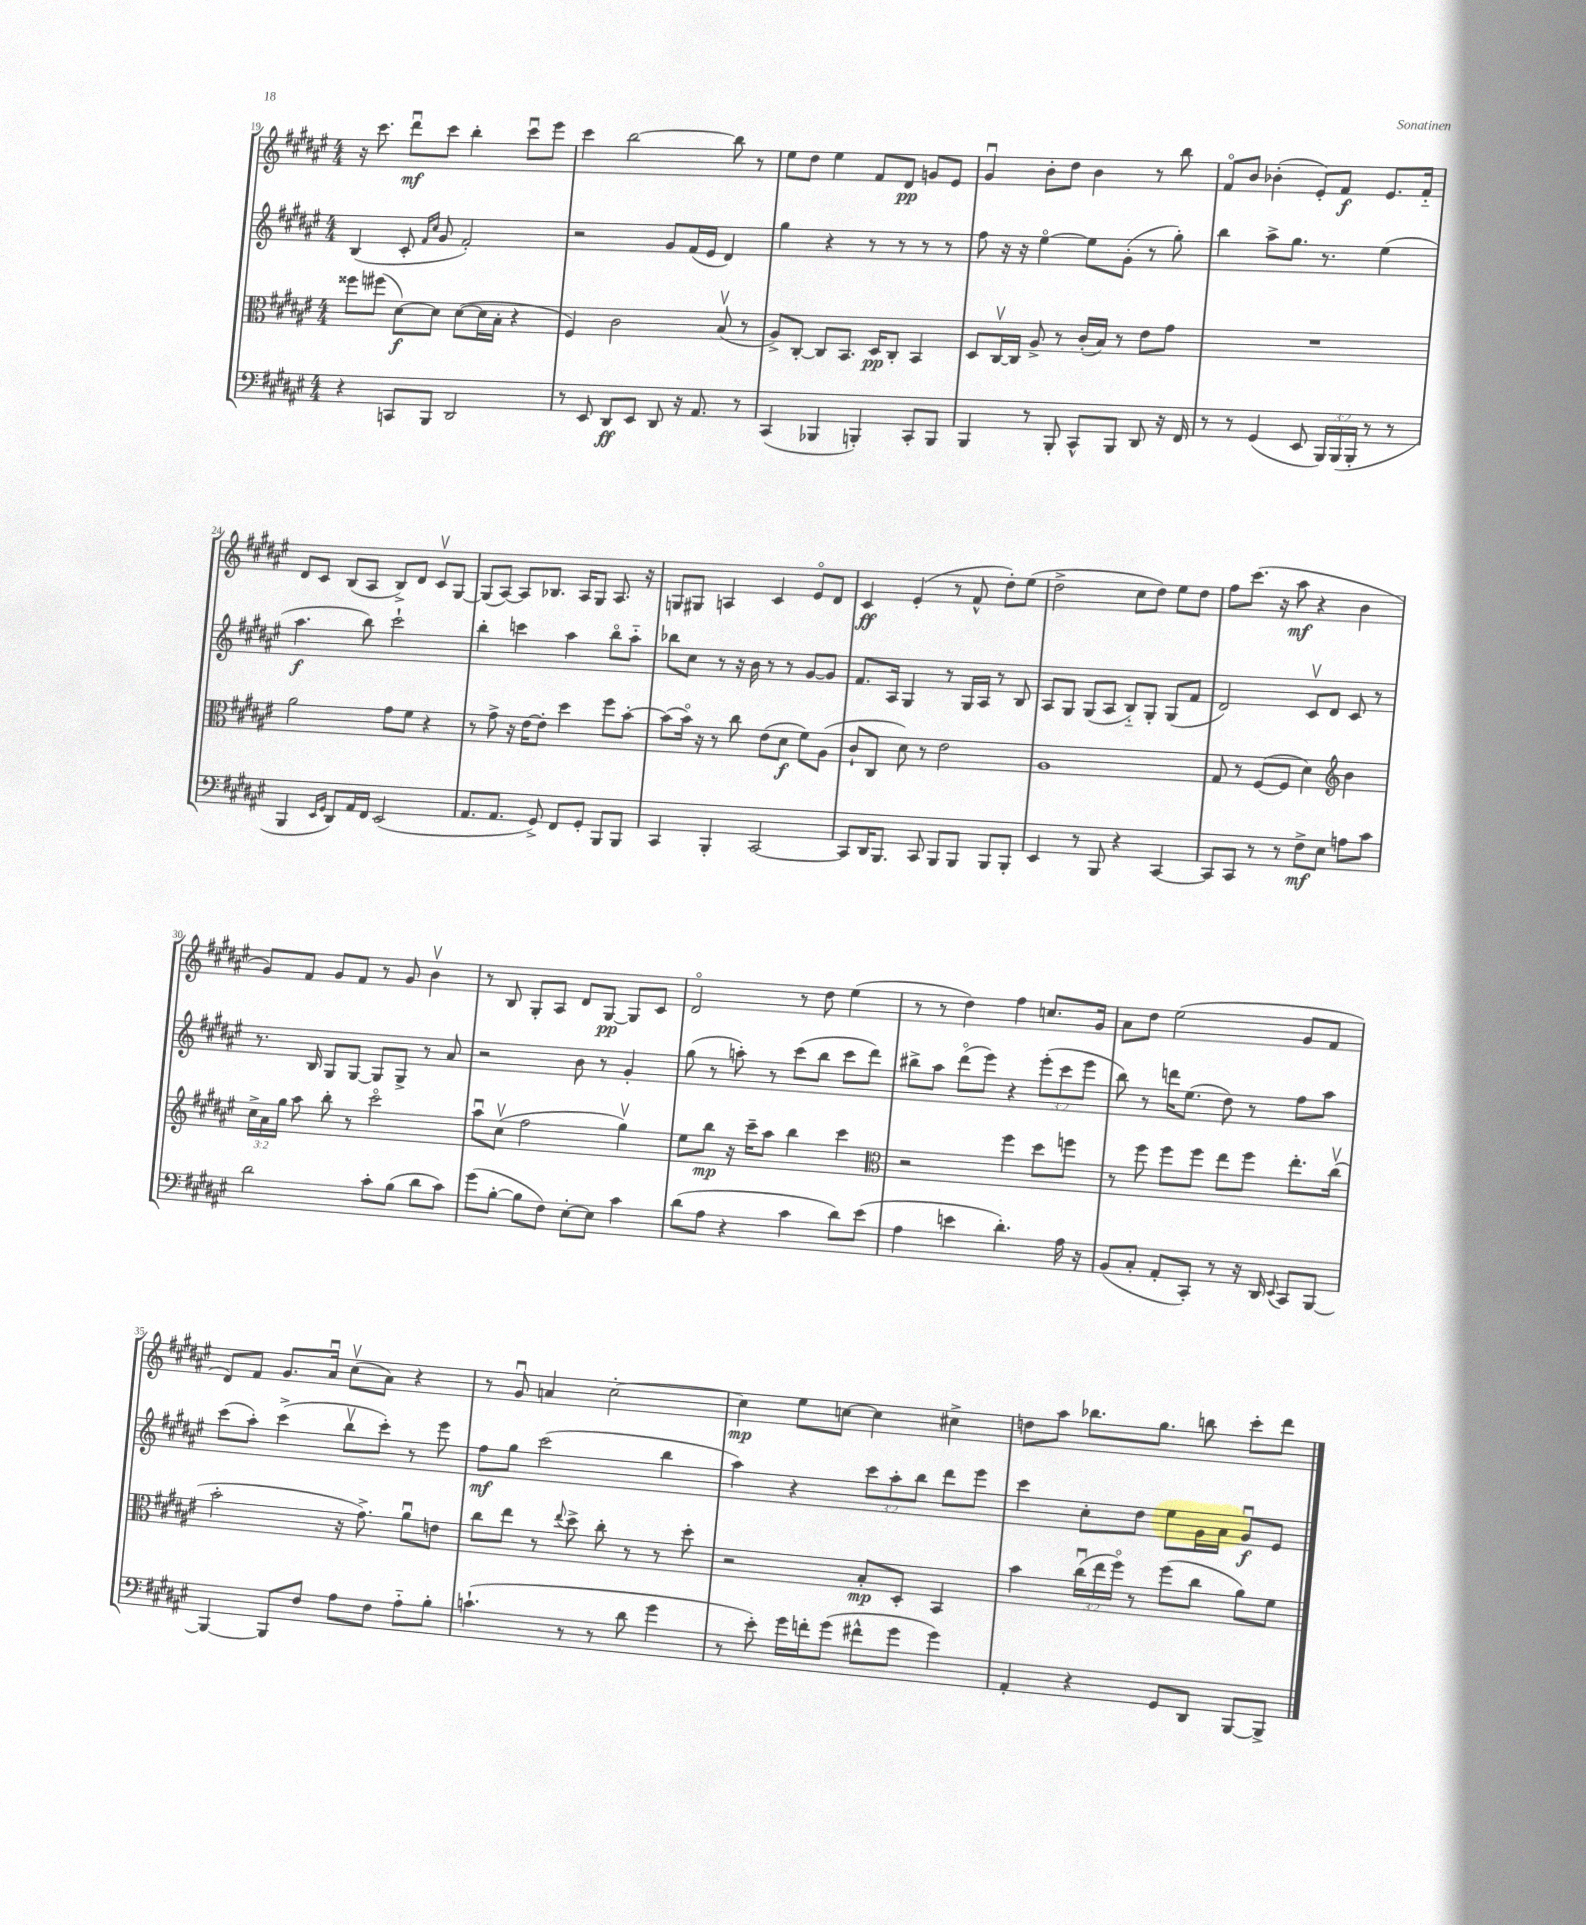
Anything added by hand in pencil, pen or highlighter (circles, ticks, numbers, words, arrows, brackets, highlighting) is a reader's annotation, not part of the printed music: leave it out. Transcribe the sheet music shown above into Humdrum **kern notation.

**kern	**kern	**kern	**kern
*staff4	*staff3	*staff2	*staff1
*clefF4	*clefC3	*clefG2	*clefG2
*k[f#c#g#d#a#e#]	*k[f#c#g#d#a#e#]	*k[f#c#g#d#a#e#]	*k[f#c#g#d#a#e#]
*M4/4	*M4/4	*M4/4	*M4/4
4r	8ff##	(4B	16r
.	.	.	8.ccc#
.	(8ff#	.	.
8CC	[8d#)	8c#'	8ddd#u
.	.	16qqf#	.
.	.	16qqcc#	.
8BBB	8d#]	8g#	8ccc#
2DD#	([8d#	2f#')	4bb'
.	16d#]	.	.
.	16B'	.	.
.	4r	.	8ccc#u
.	.	.	8eee#
=	=	=	=
8r	4F#)	2r	4ccc#
8EE#	.	.	.
8DD#	2c#	.	[2bb
8EE#	.	.	.
8DD#	.	8g#	.
16r	.	(16f#	.
8.AA#	.	16e#	.
.	(8Bv	4d#)	8bb]
8r	8r	.	8r
=	=	=	=
(4CC#	8A#^)	4gg#	8ee#
.	[8C#'	.	8dd#
4BBB-	8C#]	4r	4ee#
.	8.BB	.	.
4BBB')	.	8r	8f#
.	16D#	.	.
.	8C#'	8r	8d#
8CC#'	4BB	8r	8g
8BBB	.	8r	8e#
=	=	=	=
4BBB	8D#	8ff#	4g#u
.	[16C#v	16r	.
.	16C#]	16r	.
8r	8A#^	[4ee#o	8b'
8BBB'	8r	.	8dd#
8CC#^^	(16c#'	8ee#]	4b
.	16B)	.	.
8BBB	8r	(8g#'	.
8DD#	8e#	8r	8r
16r	8g#	8gg#')	8bb
16FF#	.	.	.
=	=	=	=
8r	1r	4bb	8f#o
8r	.	.	8b
(4GG#	.	8aa#^	(4b-'
.	.	8.gg#	.
8EE#	.	.	8e#')
.	.	8.r	.
24BBB)	.	.	8f#
(24BBB	.	.	.
24BBB'	.	.	.
8r	.	(4ee#	8.e#
8r	.	.	.
.	.	.	16f#'~
=	=	=	=
4BBB	2a#	4.aa#	8d#
.	.	.	8c#
16qqEE#	.	.	.
16qqGG#	.	.	.
8DD#)	.	.	(8B
16AA#	.	8bb)	8A#
16FF#	.	.	.
(2EE#	8g#	2ccc#`	8B^)
.	8f#	.	8d#
.	4r	.	8c#v
.	.	.	[8G#
=	=	=	=
8.AA#	8r	4bb'	(8G#]
.	8g#^	.	[8A#)
8.AA#	.	.	.
.	16r	4ccc	8A#]
.	[16e#	.	.
8GG#^)	8e#']	.	8.B-
8FF#	4dd#	4aa#	.
.	.	.	16A#
8GG#'	.	.	8G#
8BBB	8ff#	8bbo	8.A#
8BBB	[8b'	8aa#'~	.
.	.	.	16r
=	=	=	=
4CC#	(8b]	8bb-	8G
.	16bo)	8cc#	8G#
.	16r	.	.
4BBB'	8r	8r	4A
.	8cc#	16r	.
.	.	16b	.
[2CC#	(8e#	8r	4c#
.	8d#	8r	.
.	8f#)	[8g#	8e#o
.	(8A#	8g#]	8d#
=	=	=	=
8CC#]	8c#`	8.f#	4c#
16DD#	8C#	.	.
8.BBB	.	16A#	.
.	8d#)	4G#	(4e#'
8CC#	8r	.	.
8BBB	2e#	8r	8r
8BBB	.	16G#	8f#^^
.	.	16A#	.
8BBB	.	8r	8dd#')
8BBB'	.	8B	(8ee#
=	=	=	=
4EE#	1A#	8A#	2dd#^
.	.	8G#	.
8r	.	(8G#	.
8BBB	.	8A#	.
4r	.	8B'~)	8cc#
.	.	8G#'	8dd#)
[4CC#	.	(8G#	8ee#
.	.	8f#	8dd#
=	=	=	=
8CC#]	8G#	2d#)	8ff#
8CC#	8r	.	(8.ccc#
8r	([8F#	.	.
.	.	.	16r
8r	8F#]	.	8aa#
8F#^	4d#)	8c#v	4r
8E#	.	8d#	.
*	*clefG2	*	*
8A	4b	8c#	4b
8c#	.	8r	.
=	=	=	=
2d#	24cc#^	8.r	8g#)
.	24a#	.	.
.	24gg#	.	.
.	8aa#	.	8f#
.	.	16B	.
.	8bb'	8G#	8g#
.	8r	[8G#	8f#
8c#'	2ccc#o	8G#]	8r
(8B	.	8G#^	8g#
8d#	.	8r	4bv
8c#)	.	8a#	.
=	=	=	=
(8g#	8aa#u	2r	8r
[8B'	(8cc#v	.	8B
8B]	2ff#	.	8G#'
8F#)	.	.	8A#
[8E#'	.	8b	8d#
8E#]	.	8r	[8G#
4c#	4gg#v)	4g#'	8G#]
.	.	.	8c#
=	=	=	=
(8d#	8ee#	(8gg#	2d#o
8A#	8bb	8r	.
4r	16r	8aa')	.
.	16ccc#~	.	.
.	8aa#	8r	.
4c#	4bb	(8ccc#	8r
.	.	8bb	8dd#
8d#)	4ccc#	8ccc#	(4ee#
(8e#	.	8ddd#)	.
=	=	=	=
*	*clefC3	*	*
4A#	2r	8bb#^	8r
.	.	8aa#	8r
4e	.	(8ddd#o	4dd#)
.	.	8eee#)	.
4.d#')	4ff#	4r	4ff#
.	8dd#	(12eee#'	8.cc
.	.	12ccc#	.
16A#	8ff	.	.
.	.	12eee#	.
16r	.	.	16g#
=	=	=	=
(8BB	8r	8bb)	8a#
8C#'	8ff#	8r	8dd#
8AA#'	8ff#	16ddd	(2ee#
.	.	(8.ee#	.
8CC#')	8ff#	.	.
8r	8ee#	8dd#)	.
16r	8ff#	8r	.
16DD#	.	.	.
8qqEE#	.	.	.
8CC#	8.ee#'	8ff#	8g#
[8BBB	.	8aa#	8f#
.	(16cc#v	.	.
=	=	=	=
4BBB_	2b'	(8ccc#	8d#)
.	.	8aa#')	8f#
8BBB]	.	(4ccc#^	8.g#
8F#	.	.	.
.	.	.	16a#u
8A#	16r	8bbv	(8cc#v
.	8.g#^)	.	.
8F#	.	8ccc#')	8a#)
8A#'~	8a#u	8r	4r
8B'	8e	8eee#	.
=	=	=	=
(4.c`	8cc#	8ff#	8r
.	8ee#	8gg#	8g#u
.	8r	(2ccc#	4a
.	8qqee#	.	.
8r	8dd#^	.	.
8r	8cc#'	.	[2cc#'
8d#	8r	.	.
4g#	8r	4bb	.
.	8dd#'	.	.
=	=	=	=
8r	2r	4aa#)	4cc#]
8e#')	.	.	.
16g#	.	4r	8ee#
16f'	.	.	.
(8g#	.	.	[8cc
8f#^^	8B'	12ccc#	4cc]
.	.	12aa#'	.
8g#	8D#'	.	.
.	.	12bb	.
4g#)	4BB	8ddd#	4cc#^
.	.	8eee#	.
=	=	=	=
4AA#'	4b	4ccc#	8dd
.	.	.	8aa#
4r	(24cc#u	8cc#'	8.bb-
.	24ee#	.	.
.	24ff#o)	.	.
.	8r	8dd#	.
.	.	.	8.gg#
8GG#	(8ff#	8ee#	.
8DD#	8cc#	16g#	8bb
.	.	16a#	.
[8BBB	8a#)	8g#u	8ccc#'
8BBB^]	8f#	8e#	8ddd#
==	==	==	==
*-	*-	*-	*-
